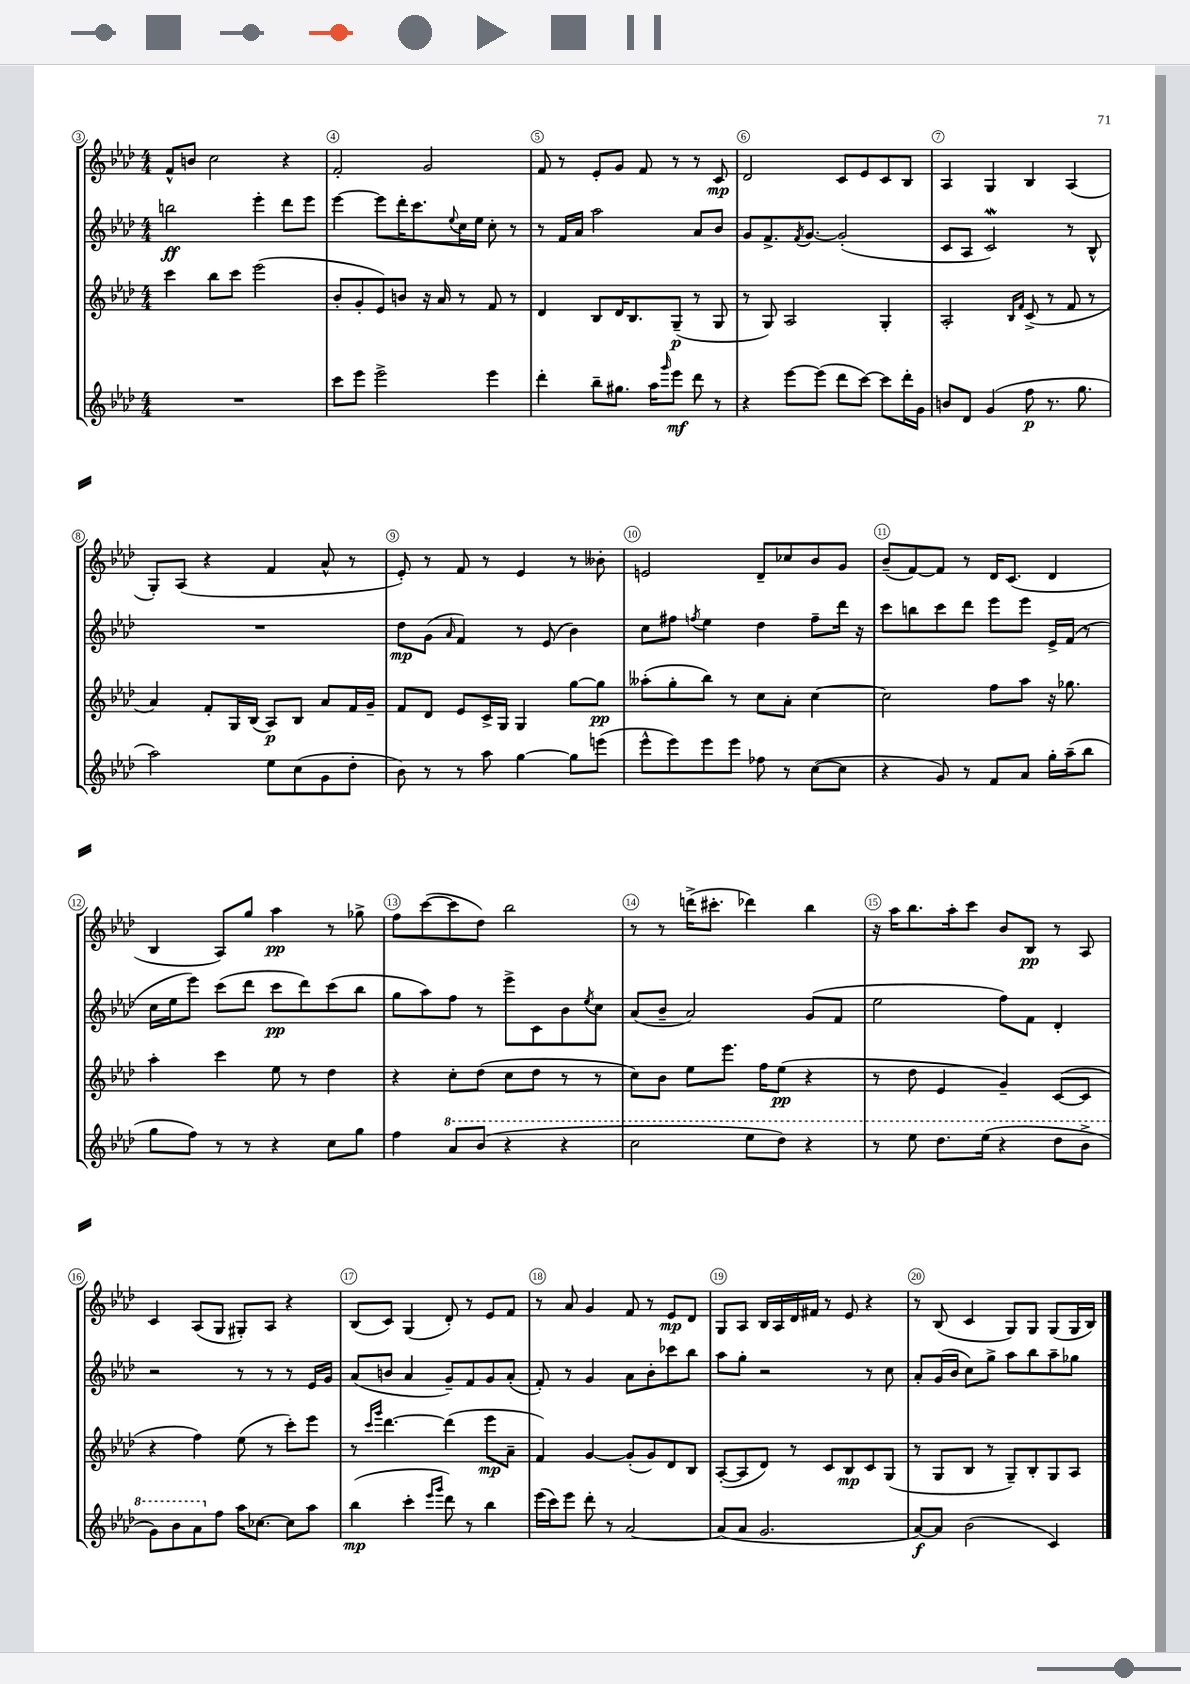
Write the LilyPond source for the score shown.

<<
\new StaffGroup <<
\new Staff = "s0" {
    \clef treble \key aes \major \numericTimeSignature \time 4/4
    f'8-^ b'8 c''2 r4 |
    f'2-. g'2 |
    f'8 r8 ees'8-. g'8 f'8 r8 r8 c'8\mp |
    des'2 c'8 ees'8 c'8 bes8 |
    aes4 g4 bes4 aes4( |
    g8-.) aes8( r4 f'4 aes'8-^ r8 |
    ees'8-.) r8 f'8 r8 ees'4 r8 beses'8-. |
    e'2 des'8-- ces''8 bes'8 g'8 |
    bes'8--( f'8~) f'8 r8 des'16 c'8.( des'4 |
    bes4 aes8) g''8 aes''4\pp r8 ges''8-> |
    f''8 c'''8~( c'''8 des''8) bes''2 |
    r8 r8 d'''16->( cis'''8.-. des'''4) bes''4 |
    r16 aes''16 bes''8. aes''16-. c'''8 bes'8 bes8\pp r8 aes8 |
    c'4 aes8( g8 gis8-.) aes8 r4 |
    bes8( c'8) g4( des'8-.) r8 ees'8 f'8 |
    r8 aes'8 g'4 f'8 r8 ees'8\mp des'8 |
    g8 aes8 bes16 aes16 des'16 fis'16 r8 ees'8 r4 |
    r8 bes8( c'4 g8) g8 g8( g16 bes16) \bar "|." |
}
\new Staff = "s1" {
    \clef treble \key aes \major \numericTimeSignature \time 4/4
    b''2\ff ees'''4-. des'''8 ees'''8 |
    ees'''4~ ees'''8 des'''16-. c'''8. \appoggiatura { ees''8 } c''16 ees''16 c''8-. r8 |
    r8 f'16 aes'16 aes''2 aes'8 bes'8 |
    g'8 f'8.-> \acciaccatura { f'8 } g'8.~ g'2-.( |
    c'8 aes8 c'2\mordent) r8 bes8-^ |
    R1 |
    des''8\mp g'8( \grace { aes'16 } f'4) r8 ees'8( bes'4) |
    c''8 fis''8 \acciaccatura { f''8 } ees''4 des''4 f''8-- des'''16 r16 |
    c'''8 b''8 c'''8 des'''8 ees'''8 ees'''8 ees'16-> f'16( r8 |
    c''16 ees''16 ees'''8) c'''8( des'''8 c'''8\pp des'''8) c'''8( bes''8 |
    g''8 aes''8) f''8 r8 ees'''8-> c'8 bes'8 \acciaccatura { ees''8 } c''8 |
    aes'8( bes'8-- aes'2) g'8( f'8 |
    ees''2 f''8) f'8 des'4-. |
    r2 r8 r8 r8 ees'16 g'16 |
    aes'8( b'8 aes'4 g'8--) f'8 g'8 aes'8-.( |
    f'8-.) r8 g'4 aes'8 bes'8-. ces'''8 bes''8 |
    aes''8 g''8-. r2 r8 c''8 |
    aes'8-. g'16( bes'16 c''8) g''8-> aes''8 bes''8 aes''8-- ges''8 \bar "|." |
}
\new Staff = "s2" {
    \clef treble \key aes \major \numericTimeSignature \time 4/4
    c'''4 bes''8 c'''8 ees'''2( |
    bes'8-. g'8-. ees'8) b'8 r16 aes'16 r8 f'8 r8 |
    des'4 bes8 des'16 bes8. g8--\p( r8 g8 |
    r8 g8) aes2 g4-. |
    aes2-. \grace { bes16 f'16 } c'8->( r8 f'8 r8 |
    aes'4) f'8-. g16 bes16( aes8\p) bes8 aes'8 f'16 g'16-- |
    f'8 des'8 ees'8 c'16-> g16 g4 g''8~ g''8\pp |
    aeses''8-.( g''8-. bes''8) r8 c''8 aes'8-. c''4~ |
    c''2 f''8 aes''8 r16 ges''8. |
    aes''4-. c'''4 ees''8 r8 des''4 |
    r4 c''8-. des''8( c''8 des''8 r8 r8 |
    c''8) bes'8 ees''8 ees'''8. f''16 ees''8\pp( r4 |
    r8 des''8 ees'4 g'4--) c'8~( c'8 |
    r4 f''4) ees''8( r8 c'''8-.) ees'''8 |
    r8 \grace { c'''16 g'''16 } des'''4.~ des'''4( ees'''8\mp aes'8-- |
    f'4) g'4~ g'8-.( g'8) des'8 bes8 |
    aes8~-.( aes8 des'8) r8 c'8 bes8\mp c'8 g8( |
    r8 g8 bes8 r8 g8--) bes8-. g8 aes8 \bar "|." |
}
\new Staff = "s3" {
    \clef treble \key aes \major \numericTimeSignature \time 4/4
    R1 |
    c'''8 ees'''8 ees'''2-> ees'''4 |
    des'''4-. bes''8-- gis''8. aes''16 \grace { g'''16 } ees'''8\mf des'''8 r8 |
    r4 ees'''8~ ees'''8( des'''8 c'''8~) c'''8 des'''16-. g'16 |
    b'8 des'8 g'4( f''8\p r8. g''8. |
    aes''2) ees''8 c''8( g'8 des''8-. |
    bes'8) r8 r8 aes''8 g''4~ g''8 e'''8( |
    ees'''8-^ ees'''8) ees'''8 ees'''8 fes''8 r8 c''8~( c''8 |
    r4 g'8) r8 f'8 aes'8 g''16-. aes''16--( bes''8 |
    g''8 f''8) r8 r8 r4 c''8 g''8 |
    f''4 \ottava #1 aes''8 bes''8( r4 r4 |
    c'''2 ees'''8 des'''8) r4 |
    r8 ees'''8 des'''8. ees'''16( r4 des'''8 bes''8-> |
    g''8) bes''8 aes''8 \ottava #0 f''8 aes''16 ces''8.~ ces''8 aes''8 |
    bes''4\mp( c'''4-. \grace { ees'''16 g'''16 } des'''8) r8 bes''4 |
    ees'''16( c'''16) ees'''8 des'''8-. r8 aes'2~ |
    aes'8( aes'8 g'2. |
    aes'8~\f) aes'8 bes'2( c'4) \bar "|." |
}
>>
>>
\layout { \context { \Score currentBarNumber = #3 \override BarNumber.break-visibility = ##(#f #t #t) barNumberVisibility = #all-bar-numbers-visible \override BarNumber.stencil = #(make-stencil-circler 0.1 0.3 ly:text-interface::print) } }
